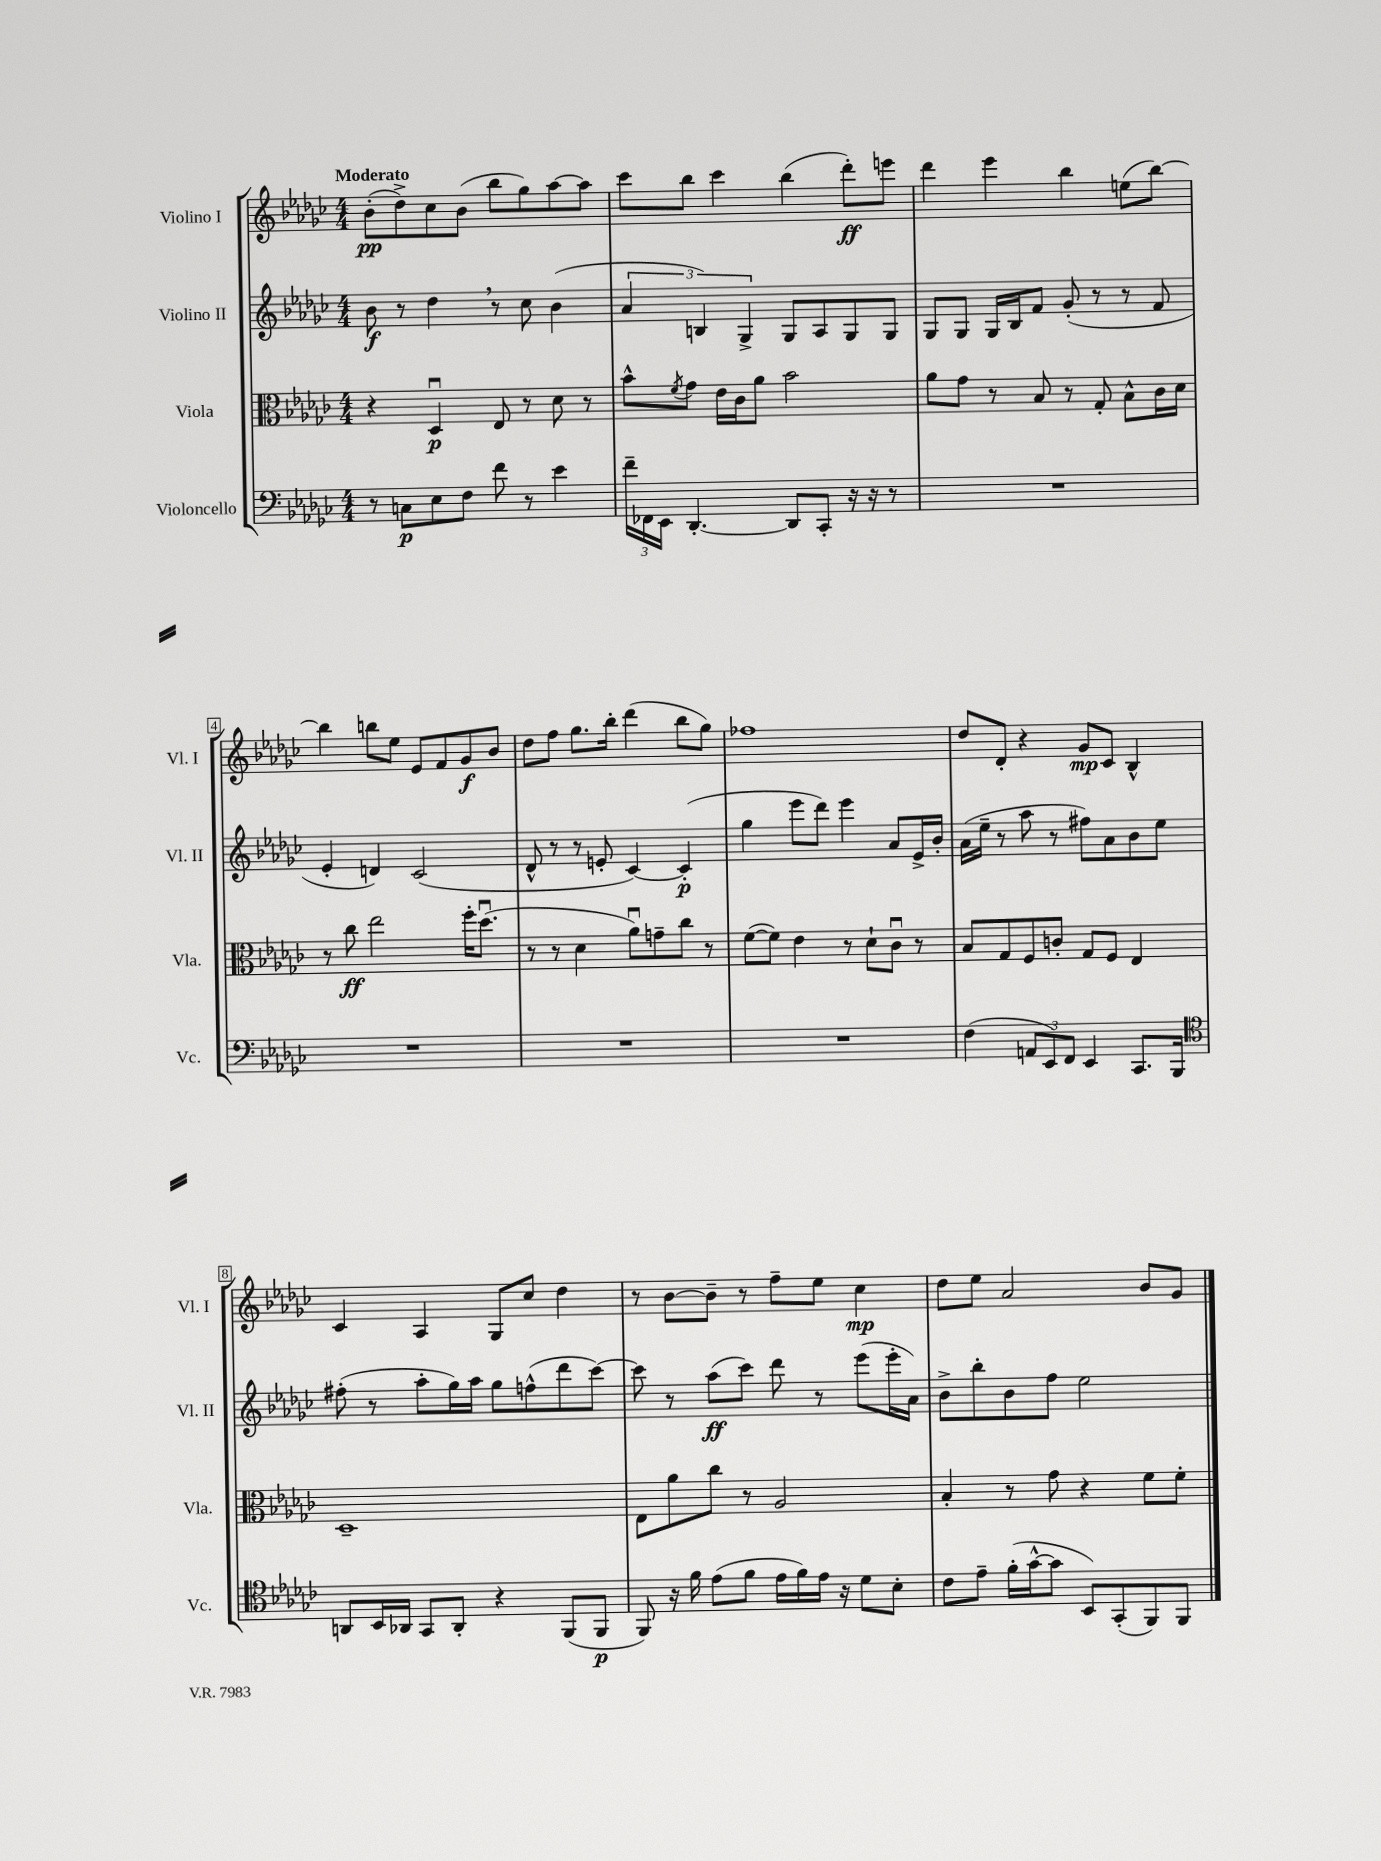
<<
\new StaffGroup <<
\new Staff = "s0" \with { instrumentName = "Violino I" shortInstrumentName = "Vl. I" } {
    \clef treble \key ges \major \numericTimeSignature \time 4/4 \tempo "Moderato"
    bes'8-.\pp( des''8->) ces''8 bes'8( bes''8 ges''8) aes''8~ aes''8 |
    ces'''8 bes''8 ces'''4 bes''4( des'''8-.\ff) e'''8 |
    des'''4 ees'''4 bes''4 e''8( bes''8~) |
    bes''4 b''8 ees''8 ees'8 f'8 ges'8\f bes'8 |
    des''8 f''8 ges''8. bes''16-. des'''4( bes''8 ges''8) |
    fes''1 |
    des''8 des'8-. r4 ges'8\mp ces'8 bes4-^ |
    ces'4 aes4 ges8 ces''8 des''4 |
    r8 bes'8~ bes'8-- r8 f''8-- ees''8 ces''4\mp |
    des''8 ees''8 aes'2 bes'8 ges'8 \bar "|." |
}
\new Staff = "s1" \with { instrumentName = "Violino II" shortInstrumentName = "Vl. II" } {
    \clef treble \key ges \major \numericTimeSignature \time 4/4
    bes'8\f r8 des''4 \breathe r8 ces''8 bes'4( |
    \tuplet 3/2 { aes'4 b4) ges4-> } ges8 aes8 ges8 ges8 |
    ges8 ges8 ges16 bes16 f'8 ges'8-.( r8 r8 f'8 |
    ees'4-. d'4) ces'2( |
    des'8-^ r8 r8 e'8-. ces'4~) ces'4-.\p( |
    ges''4 ees'''8 des'''8) ees'''4 aes'8 ees'16-> bes'16-. |
    aes'16( ees''16-- r8 aes''8 r8 fis''8) aes'8 bes'8 ees''8 |
    fis''8-.( r8 aes''8-. ges''16) aes''16 ges''8 f''8-^( des'''8 ces'''8~) |
    ces'''8 r8 aes''8\ff( ces'''8) des'''8 r8 ees'''8( ees'''16-. aes'16) |
    bes'8-> bes''8-. bes'8 f''8 ees''2 \bar "|." |
}
\new Staff = "s2" \with { instrumentName = "Viola" shortInstrumentName = "Vla." } {
    \clef alto \key ges \major \numericTimeSignature \time 4/4
    r4 des4\downbow\p ees8 r8 des'8 r8 |
    bes'8-^ \acciaccatura { f'8 } ges'8 ees'16 ces'16 aes'8 bes'2 |
    aes'8 ges'8 r8 bes8 r8 ges8-. bes8-^ ces'16 des'16 |
    r8 ces''8\ff ees''2 f''16-. des''8.\downbow( |
    r8 r8 des'4 aes'8\downbow) g'8-- ces''8 r8 |
    f'8~( f'8) ees'4 r8 des'8-! ces'8\downbow r8 |
    bes8 ges8 f8 c'8-. ges8 f8 ees4 |
    des1-- |
    ees8 aes'8 ces''8 r8 aes2 |
    bes4-. r8 ges'8 r4 f'8 f'8-. \bar "|." |
}
\new Staff = "s3" \with { instrumentName = "Violoncello" shortInstrumentName = "Vc." } {
    \clef bass \key ges \major \numericTimeSignature \time 4/4
    r8 c8\p ees8 f8 f'8 r8 ees'4 |
    \tuplet 3/2 { f'16-- fes,16 ees,16 } des,4.~-. des,8 ces,8-. r16 r16 r8 |
    R1 |
    R1 |
    R1 |
    R1 |
    f4( \tuplet 3/2 { a,8 ees,8) f,8 } ees,4 ces,8. bes,,16 |
    \clef tenor a,8 bes,16 aes,16 ges,8 aes,8-. r4 f,8( f,8\p |
    f,8) r16 f'16 ees'8( f'8 ees'16 f'16) ees'16 r16 des'8 bes8-. |
    ces'8 ees'8-- f'16-.( ges'16~-^ ges'8 bes,8) ges,8-.( f,8) f,8 \bar "|." |
}
>>
>>
\layout { \context { \Score \override BarNumber.stencil = #(make-stencil-boxer 0.1 0.3 ly:text-interface::print) } }
